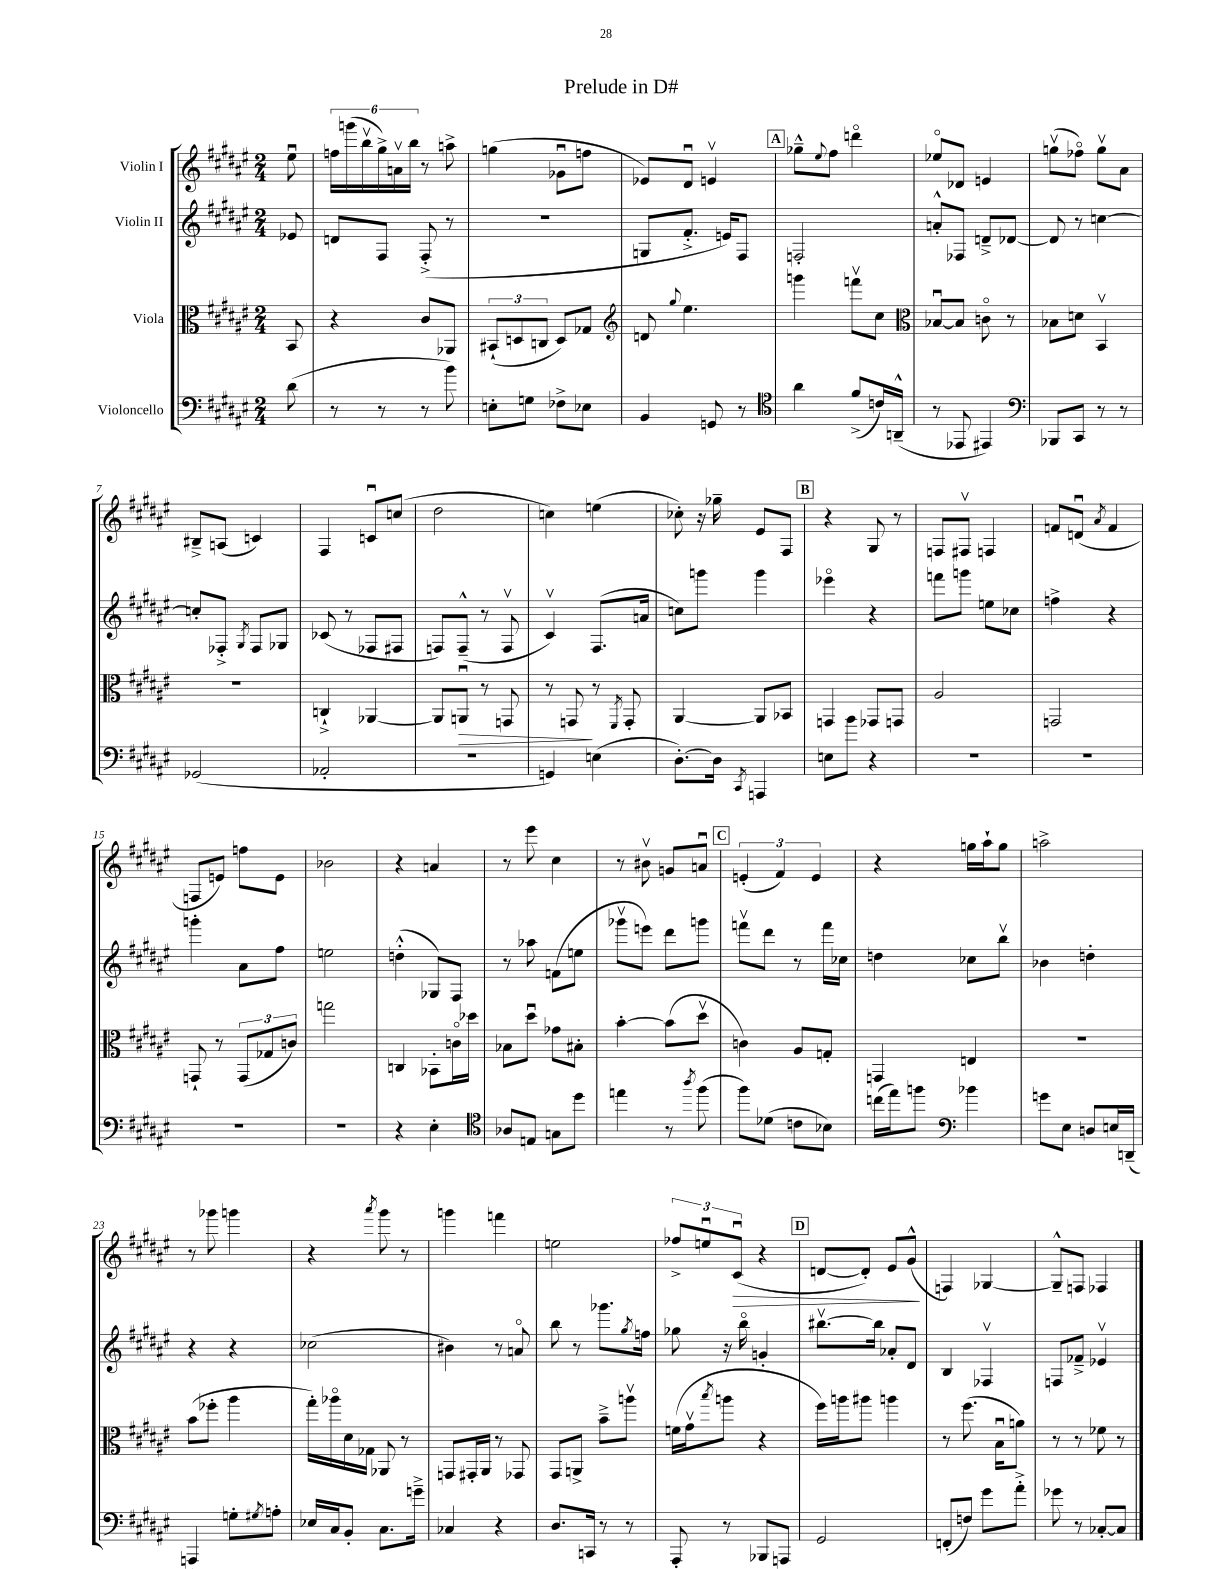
\header { title = "Prelude in D#" }
<<
\new StaffGroup <<
\new Staff = "s0" \with { instrumentName = "Violin I" } {
    \clef treble \key fis \major \numericTimeSignature \time 2/4 \partial 8
    eis''8\downbow |
    \tuplet 6/4 { f''16 g'''16( b''16\upbow gis''16->) a'16\upbow b''16 } r8 a''8-> |
    g''4( ges'8\downbow f''8 |
    ees'8) dis'8\downbow e'4\upbow |
    \mark \markup { \box "A" } ges''8---^ \appoggiatura { eis''8 } fis''8 d'''4\flageolet |
    ees''8\flageolet des'8 e'4 |
    g''8\upbow( fes''8\flageolet) g''8\upbow ais'8 |
    bis8---> a8( c'4) |
    fis4 c'8\downbow c''8( |
    dis''2 |
    c''4) e''4( |
    ces''8-.) r16 ges''16-- eis'8 fis8 |
    \mark \markup { \box "B" } r4 gis8 r8 |
    f8 fis8\upbow f4 |
    f'8 d'8\downbow( \acciaccatura { ais'8 } f'4 |
    f8 e'8) f''8 e'8 |
    bes'2 |
    r4 a'4 |
    r8 eis'''8 cis''4 |
    r8 bis'8\upbow g'8 a'8\downbow |
    \mark \markup { \box "C" } \tuplet 3/2 { e'4-.( fis'4) e'4 } |
    r4 g''16 ais''16-! g''8 |
    a''2-> |
    r8 ges'''8 g'''4 |
    r4 \acciaccatura { ais'''8 } gis'''8 r8 |
    g'''4 f'''4 |
    e''2 |
    \tuplet 3/2 { fes''8-> e''8\downbow cis'8\downbow\>( } r4 |
    \mark \markup { \box "D" } d'8~ d'8-.) eis'8 gis'8-^\!( |
    f4) ges4~ |
    ges8---^ f8 fes4 \bar "|." |
}
\new Staff = "s1" \with { instrumentName = "Violin II" } {
    \clef treble \key fis \major \numericTimeSignature \time 2/4 \partial 8
    ees'8 |
    d'8 fis8 fis8-.->( r8 |
    R2 |
    g8 fis'8.-.-> e'16) fis8 |
    \mark \markup { \box "A" } f2-. |
    a'8-.-^ fes8 d'8---> des'8~ |
    des'8 r8 c''4~ |
    c''8-. fes8-.-> \acciaccatura { gis8 } fes8 ges8 |
    ces'8( r8 fes8 fis8 |
    f8) f8---^( r8 f8\upbow |
    cis'4\upbow) fis8.( a'16 |
    c''8) g'''8 g'''4 |
    \mark \markup { \box "B" } ees'''4\flageolet r4 |
    f'''8 g'''8 e''8 ces''8 |
    f''4-> r4 |
    g'''4-. ais'8 fis''8 |
    e''2 |
    d''4-.-^( ges8) fis8 |
    r8 aes''8 f'8( e''8 |
    ges'''8\upbow e'''8) dis'''8 g'''8 |
    \mark \markup { \box "C" } f'''8\upbow dis'''8 r8 f'''16 ces''16 |
    d''4 ces''8 b''8\upbow |
    bes'4 d''4-. |
    r4 r4 |
    ces''2( |
    bis'4) r8 a'8\flageolet |
    b''8 r8 ges'''8. \acciaccatura { gis''8 } f''16 |
    ges''8 r16 b''16\flageolet g'4-. |
    \mark \markup { \box "D" } bis''8.~\upbow bis''16 aes'8-. dis'8 |
    b4 fes4\upbow |
    f8 fes'8---> ees'4\upbow \bar "|." |
}
\new Staff = "s2" \with { instrumentName = "Viola" } {
    \clef alto \key fis \major \numericTimeSignature \time 2/4 \partial 8
    b,8 |
    r4 cis'8 aes,8 |
    \tuplet 3/2 { bis,8-!( d8 c8 } d8) ges8 |
    \clef treble d'8 \appoggiatura { gis''8 } eis''4. |
    \mark \markup { \box "A" } g'''4 f'''8\upbow cis''8 |
    \clef alto bes8~\downbow bes8 c'8\flageolet r8 |
    bes8 d'8 b,4\upbow |
    r2 |
    c4-!-> aes,4~ |
    aes,8 a,8\downbow\> r8 g,8 |
    r8 g,8\! r8 \acciaccatura { fis,8 } g,8-. |
    ais,4~ ais,8 bes,8 |
    \mark \markup { \box "B" } g,4 ges,8 g,8 |
    ais2 |
    g,2 |
    g,8-! r8 \tuplet 3/2 { g,8( ges8 c'8) } |
    g''2 |
    c4 bes,8-. c'16\flageolet des''16 |
    bes8 dis''8\downbow ges'8 bis8-. |
    b'4~-. b'8( dis''8\upbow |
    \mark \markup { \box "C" } c'4) ais8 g8-. |
    g,4 e4 |
    r2 |
    b'8( fes''8-. ais''4 |
    gis''16-.) aes''16\flageolet dis'16 ges16 aes,8 r8 |
    g,8 gis,16-. ais,16 r8 ges,8 |
    gis,8 a,8-> b'8---> a''8\upbow |
    f'16( gis'16\upbow \acciaccatura { b''8 } a''8 r4 |
    \mark \markup { \box "D" } fis''16) a''16 ais''8 a''4 |
    r8 fis''8.( b16\downbow a'8) |
    r8 r8 fes'8 r8 \bar "|." |
}
\new Staff = "s3" \with { instrumentName = "Violoncello" } {
    \clef bass \key fis \major \numericTimeSignature \time 2/4 \partial 8
    dis'8( |
    r8 r8 r8 b'8) |
    e8-. g8 fes8-> ees8 |
    b,4 g,8 r8 |
    \mark \markup { \box "A" } \clef tenor ais'4 fis'8->( c'16) a,16---^( |
    r8 ees,8 eis,4) |
    \clef bass bes,,8 cis,8 r8 r8 |
    ges,2( |
    aes,2-. |
    r2 |
    g,4) e4( |
    dis8.~-.) dis16 \acciaccatura { cis,8 } a,,4 |
    \mark \markup { \box "B" } e8 b'8 r4 |
    R2 |
    R2 |
    R2 |
    R2 |
    r4 eis4-. |
    \clef tenor aes8 e8 g8 dis''8 |
    e''4 r8 \acciaccatura { ais''8 } fis''8( |
    \mark \markup { \box "C" } fis''8) des'8( c'8 bes8) |
    c''16( eis''16) f''8 \clef bass bes'4 |
    g'8 eis8 d8 e16 d,16--( |
    a,,4) g8-. \acciaccatura { gis8 } a8-. |
    ees16 cis16 b,8-. cis8. g'16---> |
    ces4 r4 |
    dis8. c,16 r8 r8 |
    ais,,8-.-> r8 bes,,8 a,,8 |
    \mark \markup { \box "D" } gis,2 |
    f,8-.( f8) gis'8 ais'8-.-> |
    ges'8 r8 ces8~-. ces8 \bar "|." |
}
>>
>>
